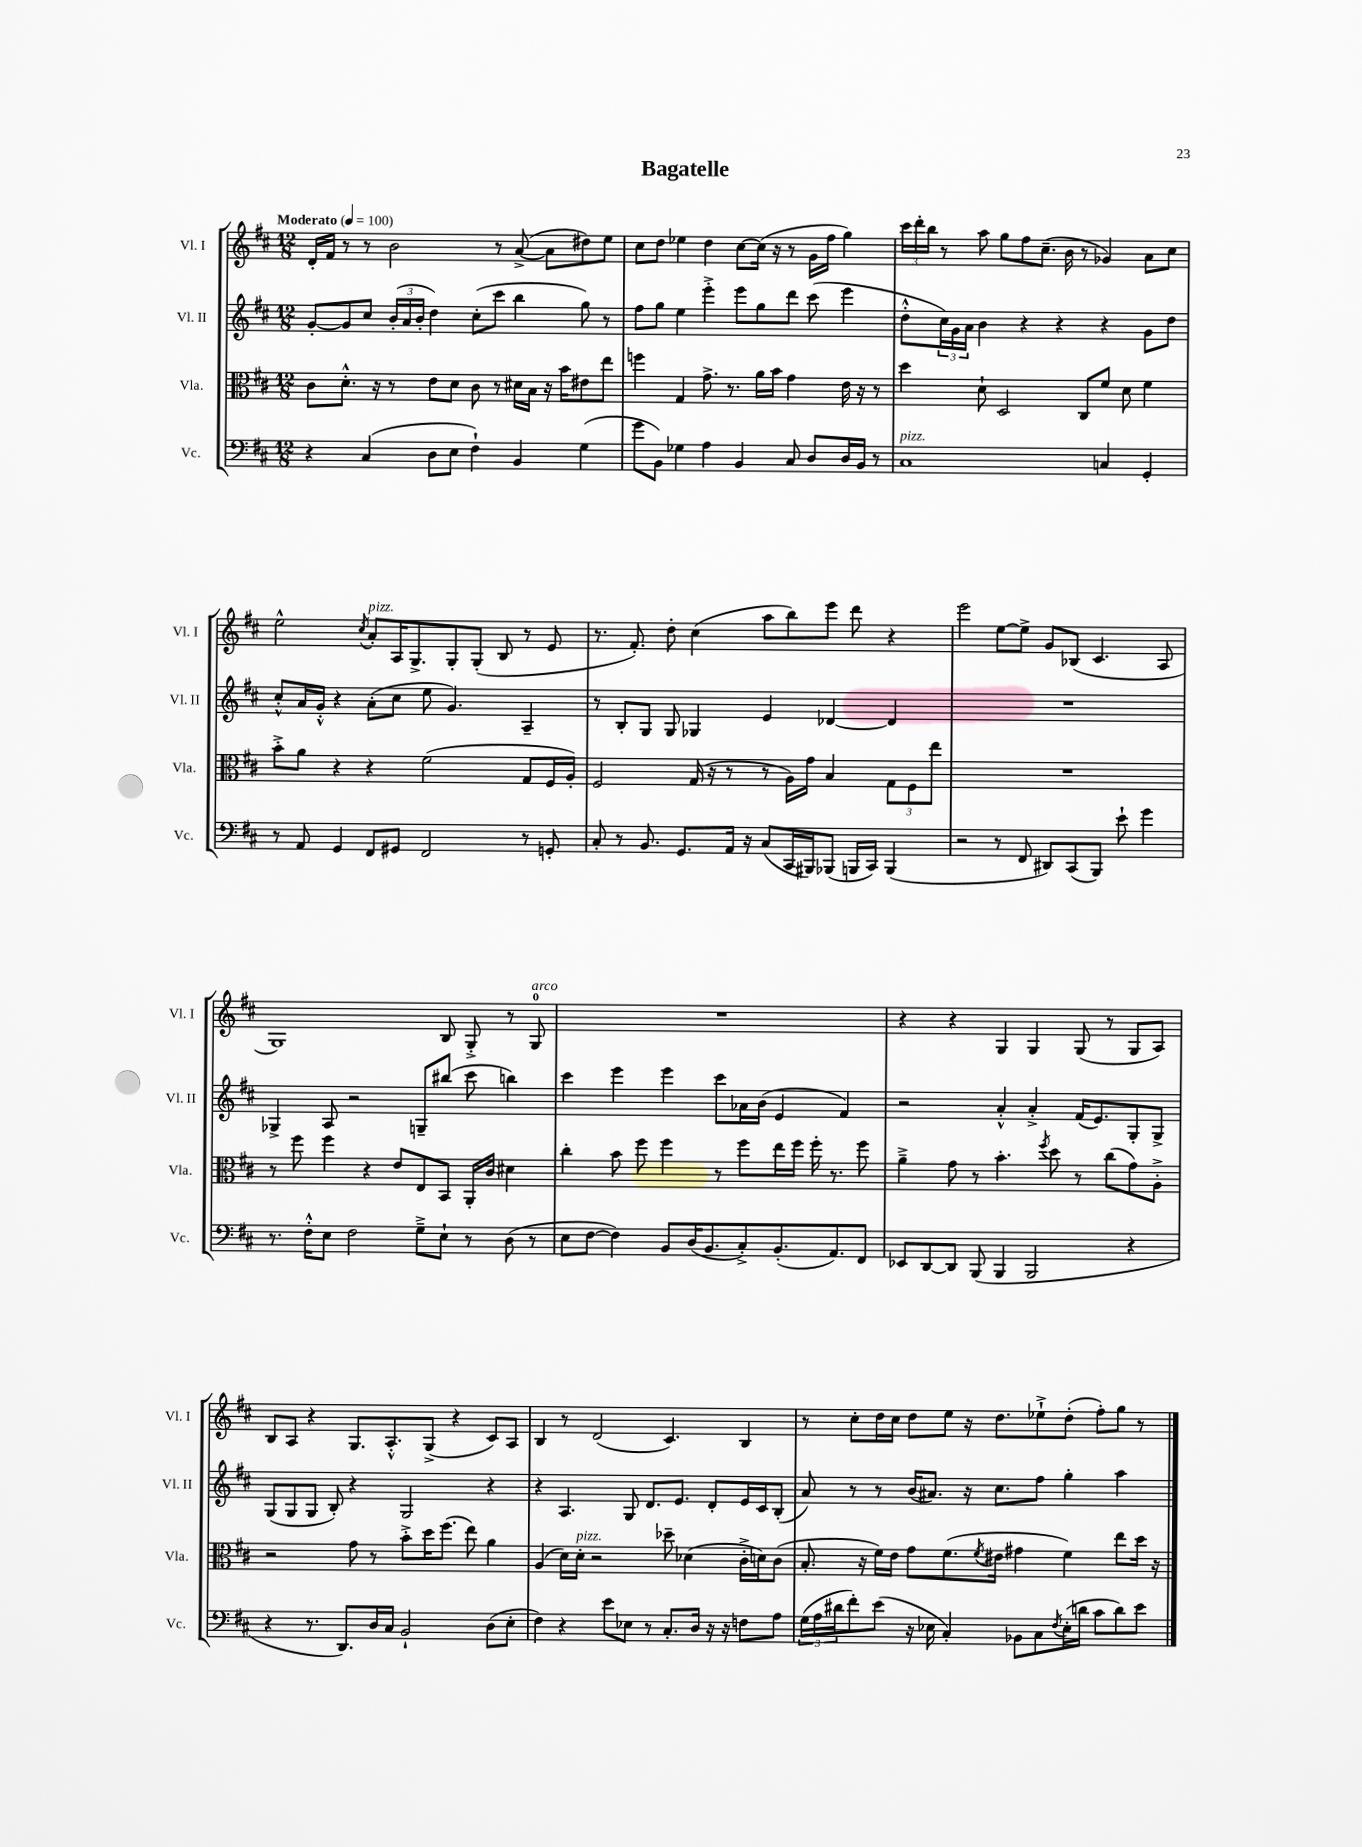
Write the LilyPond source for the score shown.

\header { title = "Bagatelle" }
<<
\new StaffGroup <<
\new Staff = "s0" \with { instrumentName = "Vl. I" shortInstrumentName = "Vl. I" } {
    \clef treble \key d \major \numericTimeSignature \time 12/8 \tempo "Moderato" 4 = 100
    d'16-. fis'16 r8 r8 b'2 r8 a'8~->( a'8 dis''8) e''8 |
    cis''8 d''8 ees''4 d''4 cis''8~ cis''16( r16 r8 g'16 fis''16 g''4) |
    \tuplet 3/2 { cis'''16 d'''16-. b''16 } r8 a''8 g''8 fis''8 cis''8.--( b'16 r8 ges'4) a'8 cis''8 |
    e''2-^ \acciaccatura { cis''8 } a'8-.^\markup { \italic "pizz." } a16 g8.-> g8-. g8-.( b8 r8 e'8 |
    r8. fis'8.-.) d''8-. cis''4( a''8 b''8) e'''8 d'''8 r4 |
    e'''2 e''8~ e''8-> g'8 bes8( cis'4. a8 |
    g1) b8 g8-.-> r8 g8-0^\markup { \italic "arco" } |
    R1. |
    r4 r4 g4 g4 g8( r8 g8 a8) |
    b8 a8 r4 g8. a8.-.-^ g8->( r4 cis'8) a8 |
    b4 r8 d'2( cis'4.) b4 |
    r8 cis''8-. d''16 cis''16 d''8 e''8 r16 d''8. ees''8-!-> d''8-.( fis''8-.) g''8 r8 \bar "|." |
}
\new Staff = "s1" \with { instrumentName = "Vl. II" shortInstrumentName = "Vl. II" } {
    \clef treble \key d \major \numericTimeSignature \time 12/8
    g'8~-. g'8 cis''8 \tuplet 3/2 { b'16-.( a'16 b'16-. } d''4) cis''8-.( cis'''8 b''4 g''8) r8 |
    fis''8 g''8 e''4 e'''4-.-> e'''8 g''8 d'''8 cis'''8( e'''4 |
    d''8-.-^ \tuplet 3/2 { cis''16) g'16 a'16 } b'4 r4 r4 r4 g'8 d''8 |
    cis''8-.-^ a'16 g'16-.-^ r4 a'8-.( cis''8 e''8 g'4.) a4-- |
    r8 b8-. g8 g8 ges4 e'4 des'4~ des'4 |
    R1. |
    ges4-> a8 r2 g8-- bis''8( cis'''8 b''4) |
    cis'''4 e'''4 e'''4 cis'''8 aes'16 b'16( e'4 fis'4) |
    r2 a'4-.-^ a'4-.-> fis'16( e'8.) g8-. g8-> |
    g8( g8 g8 b8-.) r4 g2 r4 |
    r4 a4. g8 d'8. e'8. d'8-. e'16 cis'16 b8-.( |
    a'8) r8 r8 b'16( ais'8.) r16 cis''8. fis''8 g''4-. a''4 \bar "|." |
}
\new Staff = "s2" \with { instrumentName = "Vla." shortInstrumentName = "Vla." } {
    \clef alto \key d \major \numericTimeSignature \time 12/8
    cis'8 d'8.-.-^ r16 r8 e'8 d'8 cis'8 r8 dis'16 b16 r16 b'16 eis'8 e''8 |
    f''4 g4 g'8.-> r8. a'16 b'16 g'4 e'16 r16 r8 |
    d''4 d'8-! d2 cis8 fis'8 d'8 fis'4 |
    b'8-.-> a'8 r4 r4 fis'2( g8 fis16 a16-.) |
    fis2 g16( r16 r8 r8 a16) g'16 b4 \tuplet 3/2 { g8 fis8 e''8 } |
    R1. |
    r8 fis''8 fis''4 r4 e'8 e8 b,8 a,16-. cis'16 dis'4 |
    cis''4-. b'8 fis''8 fis''4 r8 fis''8 e''16 fis''16 fis''16-. r8. fis''8 |
    a'4---> g'8 r8 b'4.-. \acciaccatura { fis''8 } d''8 r8 cis''8( g'8) a8-.-> |
    r2 g'8 r8 b'8-.-> d''16 fis''8.( e''8) a'4 |
    a4( d'16) d'16-.^\markup { \italic "pizz." } r2 des''8-- des'4( cis'16-.-> d'16) cis'8( |
    b8.-. r16 fis'16) e'16 g'8 fis'8.( \acciaccatura { fis'8 } eis'16 gis'4 fis'4) e''8 d''16 r16 \bar "|." |
}
\new Staff = "s3" \with { instrumentName = "Vc." shortInstrumentName = "Vc." } {
    \clef bass \key d \major \numericTimeSignature \time 12/8
    r4 cis4( d8 e8 fis4-!) b,4 g4( |
    g'8 b,8) ges4 a4 b,4 cis8 d8 d16 b,16 r8 |
    cis1^\markup { \italic "pizz." } c4 g,4-. |
    r8 a,8 g,4 fis,8 gis,8 fis,2 r8 g,8-. |
    cis8-. r8 b,8. g,8. a,16 r16 cis8( cis,16 bis,,16) bes,,8( b,,16 cis,16) b,,4( |
    r2 r8 fis,8 dis,8) cis,8( b,,8) e'8-! g'4 |
    r8. fis16-.-^ e8 fis2 g8---> e8-! r8 d8( r8 |
    e8 fis8~ fis4) b,8 d16( b,8. cis8-.->) b,8.-.( a,8.) fis,8 |
    ees,8 d,8~ d,8 b,,8( b,,4 b,,2 r4 |
    r4 r8. d,8.) d16 cis16 b,2-! d8( e8-. |
    fis4) r4 e'8 ees8 r8 cis8.-. d16 r16 r16 f8 a8 |
    \tuplet 3/2 { g16( a16 dis'16 } fis'8-.) e'8( r16 ees16 cis4-.) bes,8 cis8 \acciaccatura { fis8 } ees16-.( d'16 cis'8 d'8) e'8 \bar "|." |
}
>>
>>
\layout { \context { \Score \remove "Bar_number_engraver" } }
